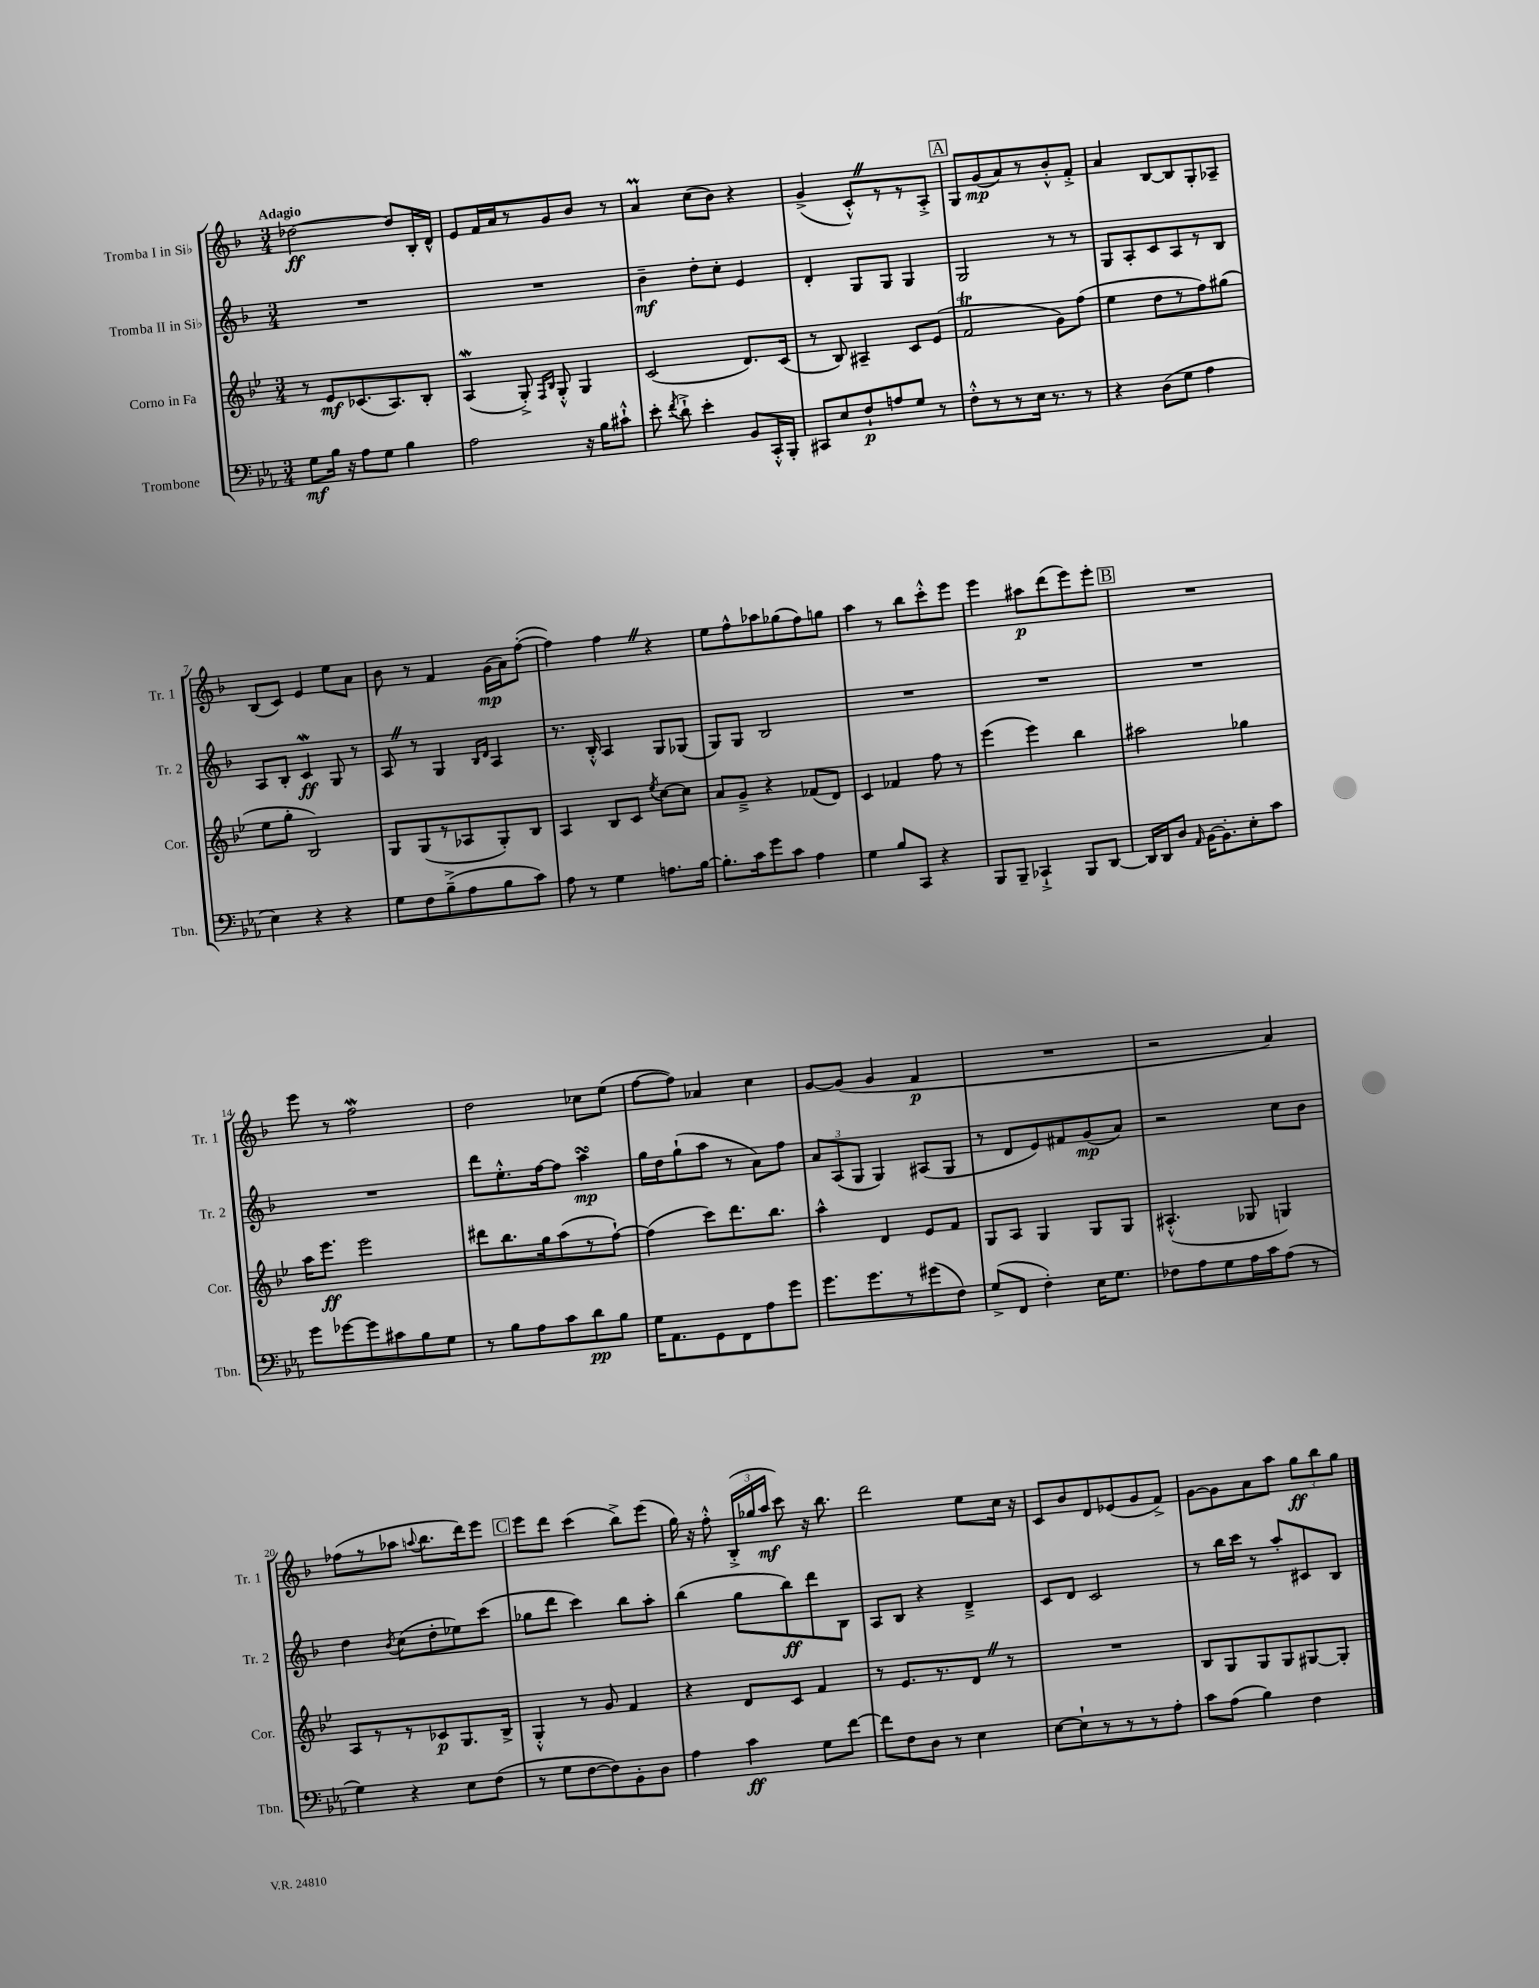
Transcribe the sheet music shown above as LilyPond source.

<<
\new StaffGroup <<
\new Staff = "s0" \with { instrumentName = "Tromba I in Sib" shortInstrumentName = "Tr. 1" } {
    \clef treble \key f \major \numericTimeSignature \time 3/4 \tempo "Adagio"
    \autoBeamOff des''2~\ff des''8[ bes16-. d'16]-^ |
    e'8[ f'16 a'16 r8 g'8 bes'8] r8 |
    a'4\prall c''8[( bes'8]) r4 |
    g'4->( c'8[-.-^) \once \override BreathingSign.text = \markup { \musicglyph "scripts.caesura.straight" } \breathe r8 r8 a8]-.-> |
    \mark \markup { \box "A" } g8[ g'8\mp( a'8) r8 bes'8-.-^ f'8]-.-> |
    a'4 bes8[~ bes8 g8-. aes8]-- |
    bes8[( c'8]) e'4 e''8[ a'8] |
    bes'8 r8 f'4 g'16[\mp( a'16) f''8]~-.( |
    f''4) f''4 \once \override BreathingSign.text = \markup { \musicglyph "scripts.caesura.straight" } \breathe r4 |
    e''8[ f''8-^ aes''8 ges''8( f''8) g''8] |
    a''4 r8 bes''8[ c'''8-.-^ e'''8] |
    e'''4 ais''8[\p d'''8( e'''8) e'''8]-. |
    \mark \markup { \box "B" } R2. |
    e'''8 r8 f''2\mordent |
    d''2 ces''8[ e''8]( |
    f''8[~ f''8]) aes'4 c''4 |
    g'8[~ g'8]( g'4 f'4\p |
    R2. |
    r2 a'4) |
    fes''8[( r8 aes''8] \appoggiatura { a''8 } bes''8.[ d'''16) e'''8] |
    \mark \markup { \box "C" } e'''8[ d'''8] c'''4( bes''8[->) e'''8]( |
    g''16) r16 f''8-.-^ \tuplet 3/2 { bes16[-.->( ges''16 a''16]\mf } c'''8) r16 bes''8. |
    d'''2 e''8[ c''16] r16 |
    c'8[ bes'8 d'8 ees'8( g'8 f'8]->) |
    g'8[~ g'8 a'8 a''8] \tuplet 3/2 { g''8[\ff bes''8 g''8] } \bar "|." |
}
\new Staff = "s1" \with { instrumentName = "Tromba II in Sib" shortInstrumentName = "Tr. 2" } {
    \clef treble \key f \major \numericTimeSignature \time 3/4
    \autoBeamOff R2. |
    R2. |
    bes'4--\mf d''8[-. c''8]-. e'4 |
    d'4-. g8[ g8] g4 |
    \mark \markup { \box "A" } g2 r8 r8 |
    g8[ a8-. c'8 a8 r8 bes8] |
    a8[ bes8]-. c'4\mordent\ff g8 r8 |
    a8 \once \override BreathingSign.text = \markup { \musicglyph "scripts.caesura.straight" } \breathe r8 g4 \grace { bes16[ d'16] } a4 |
    r8. bes16-.-^ a4 g8[ ges8]( |
    g8[) g8] bes2 |
    R2. |
    R2. |
    \mark \markup { \box "B" } R2. |
    R2. |
    d'''8[ e''8.-.-^ f''16~ f''8] a''4\turn\mp |
    g''16[ d''16 g''8-!( a''8] r8 a'8[) f''8] |
    \tuplet 3/2 { a'8[ a8( g8] } g4) ais8[( g8] |
    r8 d'8[ e'8) fis'8 g'8\mp( a'8]) |
    r2 c''8[ bes'8] |
    d''4 \acciaccatura { bes'8 } c''8[( d''8-. ees''8) c'''8]( |
    \mark \markup { \box "C" } ges''8[ d'''8] c'''4) bes''8[ a''8]-. |
    bes''4( g''8[ bes''8\ff) d'''8 bes8] |
    a8[ bes8] r4 d'4---> |
    c'8[ d'8] c'2 |
    r8 bes''16[ c'''16] r8 a''8[-. cis'8 bes8] \bar "|." |
}
\new Staff = "s2" \with { instrumentName = "Corno in Fa" shortInstrumentName = "Cor." } {
    \clef treble \key bes \major \numericTimeSignature \time 3/4
    \autoBeamOff r8 ees'8[\mf ces'8.( a8.) bes8]-. |
    a4\mordent( g8-.->) \grace { f16[ bes16] } g8-.-^ g4 |
    c'2( d'8.[) c'16]( |
    r8 bes8) ais4-- c'8[ ees'8]( |
    \mark \markup { \box "A" } f'2\trill g'8[) f''8]( |
    ees''4 d''8[ r8 f''8) gis''8]( |
    ees''8[ g''8]-. bes2) |
    g8[ g8( r8 aes8 g8-.) bes8] |
    a4 bes8[ c'8] \acciaccatura { ees''8 } c''8[~ c''8] |
    a'8[ g'8]---> r4 fes'8[( d'8]) |
    c'4 fes'4 f''8 r8 |
    ees'''4( ees'''4) bes''4 |
    \mark \markup { \box "B" } ais''2 ges''4 |
    a''16[ ees'''8.]\ff ees'''2 |
    dis'''8[ bes''8. g''16 a''8( r8 f''8]~-!) |
    f''4( c'''8[) d'''8. bes''8.] |
    a''4-^ d'4 ees'8[ f'8] |
    g8[ a8] g4 g8[ g8] |
    ais4.-.-^( ges8 g4) |
    a8[ r8 r8 ces'8\p g8. bes16]-> |
    \mark \markup { \box "C" } g4-.-^ r8 g'8 f'4 |
    r4 d'8[ c'8] f'4 |
    r8 ees'8.[ r8. d'8] \once \override BreathingSign.text = \markup { \musicglyph "scripts.caesura.straight" } \breathe r8 |
    R2. |
    bes8[ g8 g8 g8 gis8~ gis8]-. \bar "|." |
}
\new Staff = "s3" \with { instrumentName = "Trombone" shortInstrumentName = "Tbn." } {
    \clef bass \key ees \major \numericTimeSignature \time 3/4
    \autoBeamOff g8[\mf bes16] r16 aes8[ g8] bes4 |
    aes2 r16 bes16[ cis'8]-!-^ |
    ees'8-. \acciaccatura { f'8 } d'8-!-> ees'4-. bes,8[ c,16-.-^ bes,,16]-. |
    cis,8[ ees8 f8-!\p a8 g8] r8 |
    \mark \markup { \box "A" } f8[-.-^ r8 r8 ees16] r8. r8 |
    r4 d8[( g8] aes4 |
    ees4) r4 r4 |
    g8[ f8 bes8--->( aes8 bes8 c'8]) |
    aes8 r8 g4 a8.[ bes16]~ |
    bes8.[-. c'16 g'8 c'8] aes4 |
    g4 bes8[ c,8] r4 |
    bes,,8[ bes,,8]-- ces,4-!-> bes,,8[ d,8]~ |
    \mark \markup { \box "B" } d,16[ d,16 d8] \grace { aes,16 } bes,16[~ bes,8.-. ees8-. c'8] |
    g'8[ ges'8~ ges'8 cis'8 bes8 g8] |
    r8 bes8[ aes8 c'8 d'8\pp bes8] |
    g16[ aes,8. g,8 f,8 aes8 g'8] |
    g'8.[ g'8. r8 gis'8( f8]) |
    g8[->( f,8] f4-.) ees16[ g8.] |
    fes8[ aes8 g8 aes16 c'16 aes8]( r8 |
    g4) r4 ees8[ f8]( |
    \mark \markup { \box "C" } r8 g8[ f8~ f8) bes,8-. d8] |
    aes4 c'4\ff g8[ f'8]~ |
    f'8[ f8 d8] r8 ees4 |
    ees8[~ ees8-! r8 r8 r8 aes8]-. |
    c'8[ aes8]( bes4) f4 \bar "|." |
}
>>
>>
